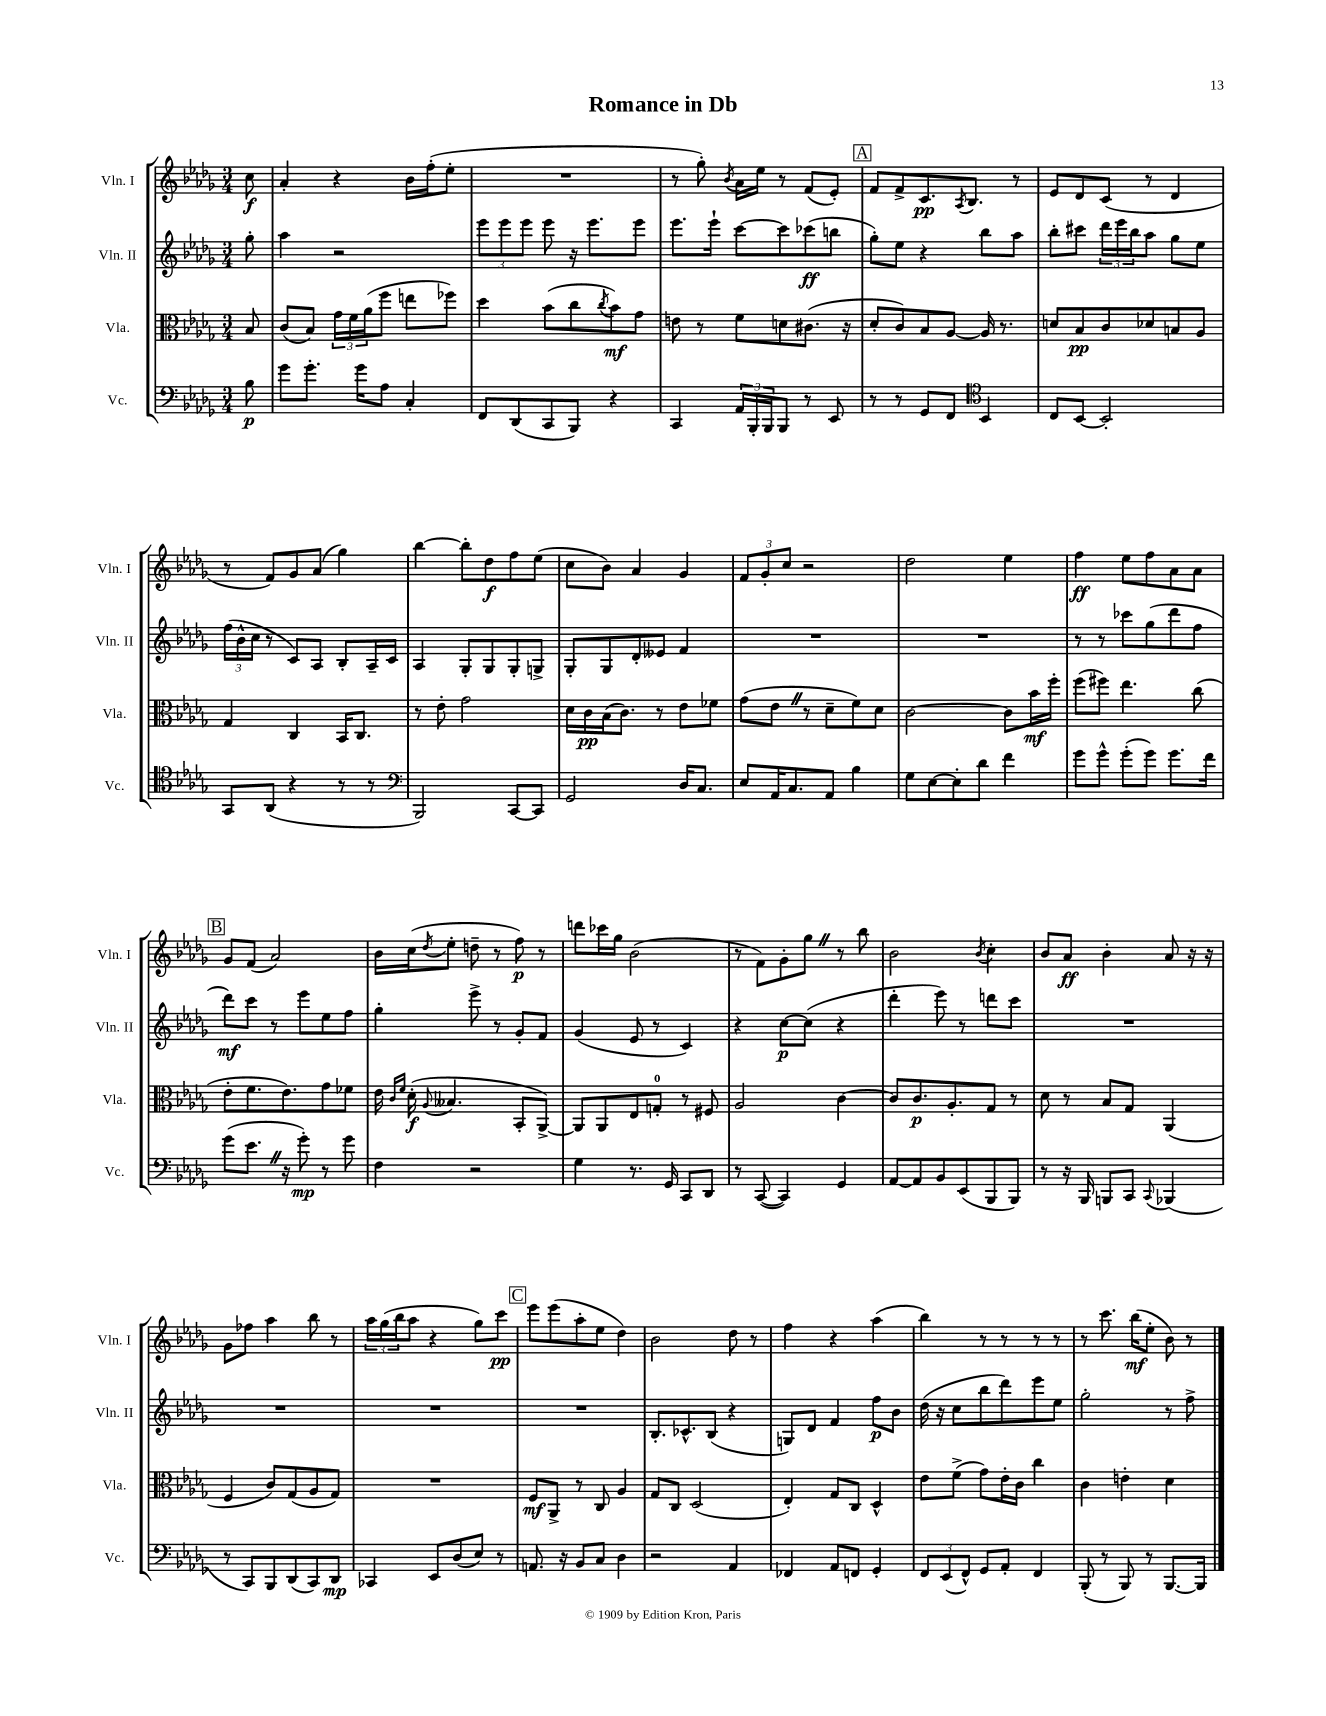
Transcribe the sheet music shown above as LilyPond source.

\header { title = "Romance in Db" }
<<
\new StaffGroup <<
\new Staff = "s0" \with { instrumentName = "Vln. I" shortInstrumentName = "Vln. I" } {
    \clef treble \key des \major \numericTimeSignature \time 3/4 \partial 8
    c''8\f |
    aes'4-. r4 bes'16 f''16-.( ees''8-. |
    R2. |
    r8 ges''8-.) \acciaccatura { bes'8 } aes'16 ees''16 r8 f'8( ees'8-.) |
    \mark \markup { \box "A" } f'8 f'8-> c'8.\pp \acciaccatura { aes8 } bes8. r8 |
    ees'8 des'8 c'8( r8 des'4 |
    r8 f'8) ges'8 aes'8( ges''4) |
    bes''4~ bes''8-. des''8\f f''8 ees''8( |
    c''8 bes'8) aes'4 ges'4 |
    \tuplet 3/2 { f'8 ges'8-. c''8 } r2 |
    des''2 ees''4 |
    f''4\ff ees''8 f''8 aes'8 aes'8 |
    \mark \markup { \box "B" } ges'8 f'8( aes'2) |
    bes'16 c''16( \acciaccatura { des''8 } ees''8-. d''8-- r8 f''8\p) r8 |
    d'''8 ces'''16 ges''16 bes'2( |
    r8 f'8) ges'8-. ges''8 \once \override BreathingSign.text = \markup { \musicglyph "scripts.caesura.straight" } \breathe r8 bes''8 |
    bes'2 \acciaccatura { bes'8 } c''4-. |
    bes'8 aes'8\ff bes'4-. aes'8 r16 r16 |
    ges'8 fes''8 aes''4 bes''8 r8 |
    \tuplet 3/2 { aes''16 ges''16( bes''16 } aes''8 r4 ges''8) c'''8\pp |
    \mark \markup { \box "C" } ees'''8 ees'''8( aes''8-. ees''8 des''4) |
    bes'2 des''8 r8 |
    f''4 r4 aes''4( |
    bes''4) r8 r8 r8 r8 |
    r8 c'''8. bes''16\mf( ees''8-. bes'8) r8 \bar "|." |
}
\new Staff = "s1" \with { instrumentName = "Vln. II" shortInstrumentName = "Vln. II" } {
    \clef treble \key des \major \numericTimeSignature \time 3/4 \partial 8
    ges''8-. |
    aes''4 r2 |
    \tuplet 3/2 { ees'''8 ees'''8 ees'''8 } ees'''8 r16 ees'''8. ees'''8 |
    ees'''8. ees'''16-! c'''8~ c'''8 ces'''8\ff( b''8 |
    \mark \markup { \box "A" } ges''8-.) ees''8 r4 bes''8 aes''8 |
    bes''8-. cis'''8 \tuplet 3/2 { des'''16 ees'''16 bes''16 } aes''8 ges''8 ees''8 |
    \tuplet 3/2 { f''16( bes'16-^ c''16 } r8 c'8) aes8 bes8-. aes16-- c'16 |
    aes4 ges8-. ges8 ges8-. g8-> |
    ges8-. ges8 des'8-. eeses'8 f'4 |
    R2. |
    R2. |
    r8 r8 ces'''8 ges''8( des'''8 f''8 |
    \mark \markup { \box "B" } des'''8\mf) c'''8 r8 ees'''8 ees''8 f''8 |
    ges''4-. ees'''8-> r8 ges'8-. f'8 |
    ges'4( ees'8 r8 c'4) |
    r4 c''8~\p c''8( r4 |
    des'''4-. ees'''8) r8 d'''8 c'''8 |
    R2. |
    R2. |
    R2. |
    \mark \markup { \box "C" } R2. |
    bes8.-. ces'8.-^ bes8( r4 |
    g8) des'8 f'4 f''8\p bes'8 |
    des''16( r16 c''8 bes''8 des'''8) ees'''8 ees''8 |
    ges''2-. r8 f''8-> \bar "|." |
}
\new Staff = "s2" \with { instrumentName = "Vla." shortInstrumentName = "Vla." } {
    \clef alto \key des \major \numericTimeSignature \time 3/4 \partial 8
    bes8 |
    c'8( bes8) \tuplet 3/2 { ges'16 f'16 aes'16( } f''8 e''8 fes''8) |
    des''4 bes'8( c''8 \acciaccatura { c''8 } bes'8\mf) ges'8 |
    e'8 r8 f'8 d'8 cis'8.( r16 |
    \mark \markup { \box "A" } des'8-. c'8) bes8 aes8~ aes16 r8. |
    d'8 bes8\pp c'8 des'8 b8 aes8 |
    ges4 c4 bes,16 c8. |
    r8 ees'8-. ges'2 |
    des'16 c'16\pp bes16( c'8.) r8 ees'8 fes'8 |
    ges'8( ees'8 \once \override BreathingSign.text = \markup { \musicglyph "scripts.caesura.straight" } \breathe r8 des'8-- f'8) des'8 |
    c'2~ c'8 bes'16\mf f''16-. |
    f''8( fis''8) ees''4. c''8( |
    \mark \markup { \box "B" } ees'8-. f'8. ees'8.) ges'8 fes'8 |
    ees'16 \grace { c'16 f'16 } des'16-.\f( \appoggiatura { aes8 } beses4. bes,8-. aes,8~->) |
    aes,8 aes,8 ees8 g8-0-. r8 fis8 |
    aes2 c'4~ |
    c'8 c'8.\p aes8.-. ges8 r8 |
    des'8 r8 bes8 ges8 aes,4( |
    f4 c'8) ges8( aes8 ges8) |
    R2. |
    \mark \markup { \box "C" } f8\mf aes,8-> r8 c8 aes4 |
    ges8 c8 des2( |
    ees4-.) ges8 c8 des4-^ |
    ees'8 f'8->( ges'8) ees'16-. c'16 c''4 |
    c'4 e'4-. des'4 \bar "|." |
}
\new Staff = "s3" \with { instrumentName = "Vc." shortInstrumentName = "Vc." } {
    \clef bass \key des \major \numericTimeSignature \time 3/4 \partial 8
    bes8\p |
    ges'8 ges'8.-. ges'16 aes8 c4-. |
    f,8 des,8( c,8 bes,,8) r4 |
    c,4 \tuplet 3/2 { aes,16 bes,,16-. bes,,16 } bes,,8 r8 ees,8 |
    \mark \markup { \box "A" } r8 r8 ges,8 f,8 \clef tenor bes,4 |
    c8 bes,8~ bes,2-. |
    ges,8 aes,8( r4 r8 r8 |
    \clef bass bes,,2) c,8~ c,8 |
    ges,2 des16 c8. |
    ees8 aes,16 c8. aes,8 bes4 |
    ges8 ees8~ ees8-. des'8 f'4 |
    ges'8 ges'8-^ ges'8-.( ges'8) ges'8. f'16 |
    \mark \markup { \box "B" } ges'8( ees'8. \once \override BreathingSign.text = \markup { \musicglyph "scripts.caesura.straight" } \breathe r16 ges'8-.\mp) r8 ges'8 |
    f4 r2 |
    ges4 r8. ges,16 c,8 des,8 |
    r8 c,8~( c,4) ges,4 |
    aes,8~ aes,8 bes,8 ees,8( bes,,8 bes,,8) |
    r8 r16 bes,,16 b,,8 c,8 \appoggiatura { c,8 } bes,,4( |
    r8 c,8) bes,,8 des,8( c,8) des,8\mp |
    ces,4 ees,8 des8( ees8) r8 |
    \mark \markup { \box "C" } a,8. r16 bes,8 c8 des4 |
    r2 aes,4 |
    fes,4 aes,8 f,8 ges,4-. |
    \tuplet 3/2 { f,8 ees,8( f,8-^) } ges,8 aes,8-. f,4 |
    bes,,8-.( r8 bes,,8) r8 bes,,8.~ bes,,16 \bar "|." |
}
>>
>>
\layout { \context { \Score \remove "Bar_number_engraver" } }
